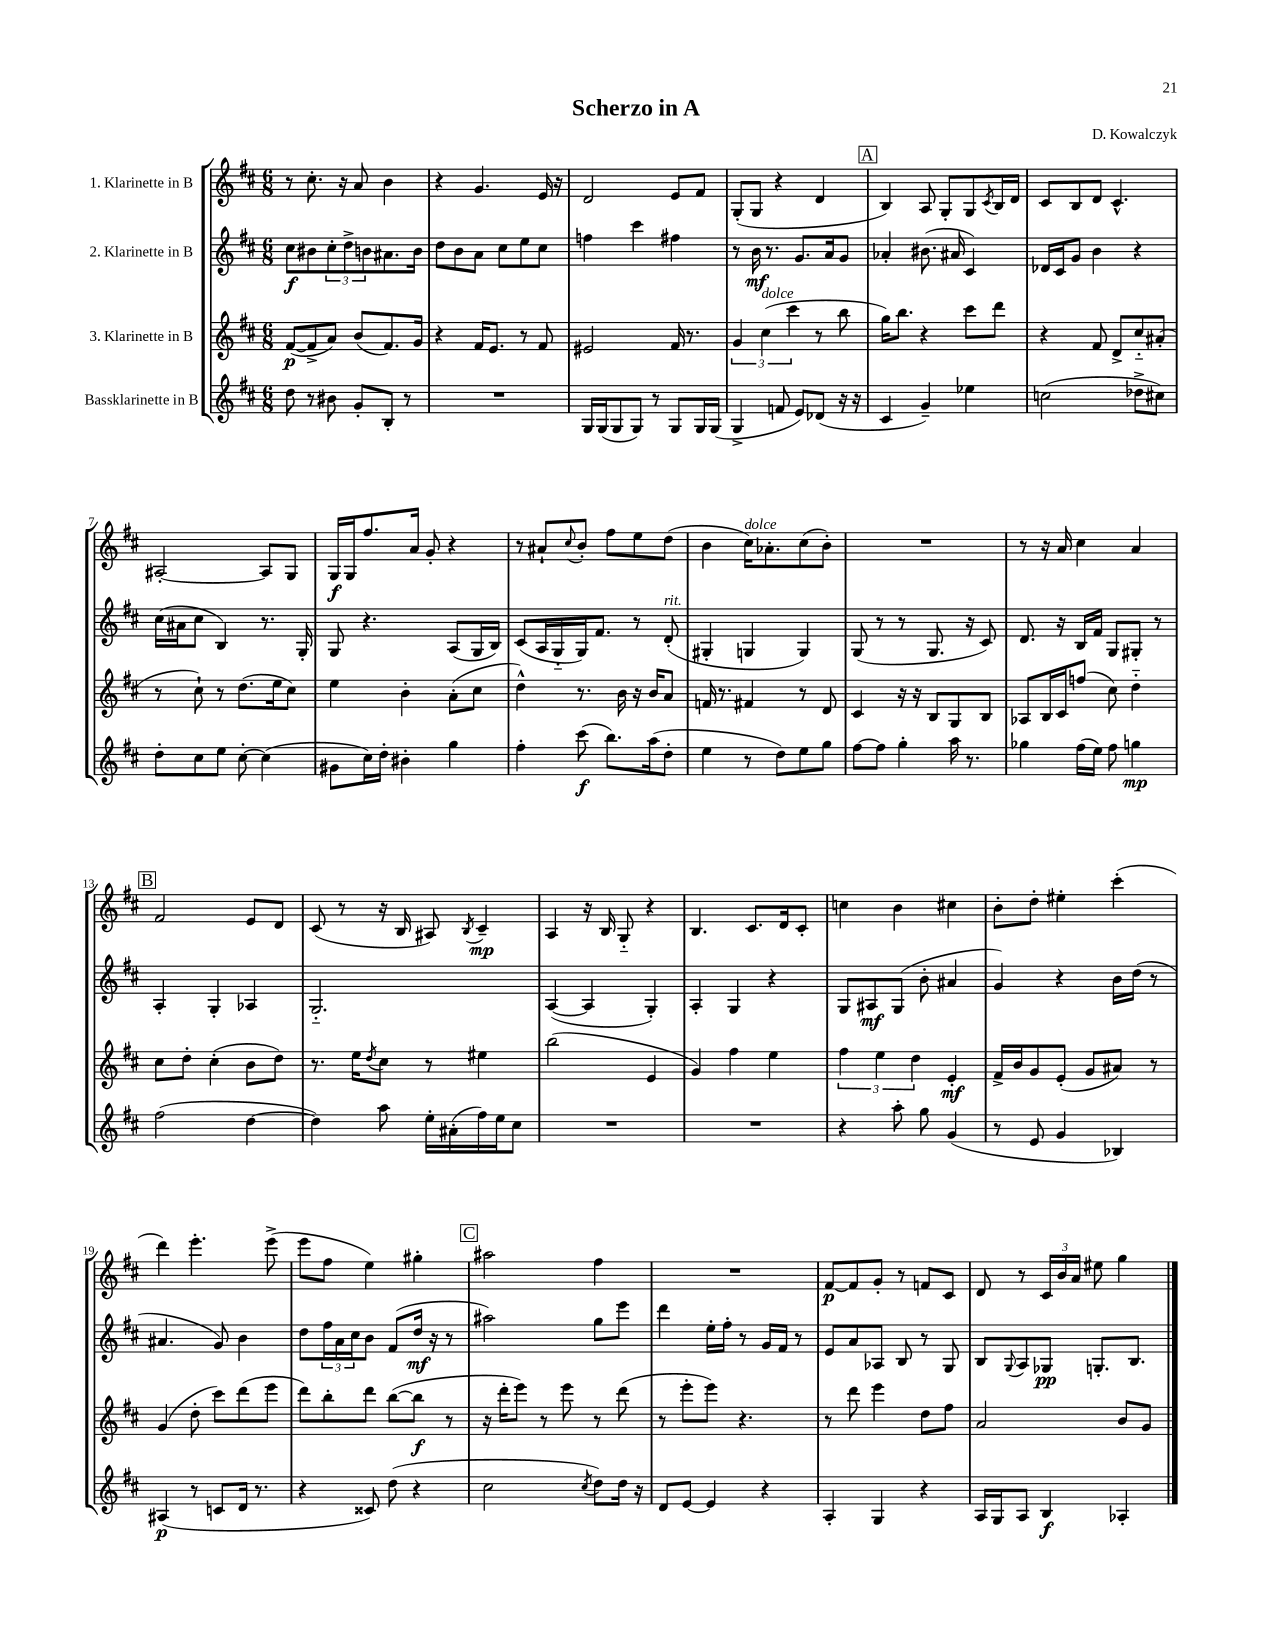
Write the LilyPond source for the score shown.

\header { title = "Scherzo in A" composer = "D. Kowalczyk" }
<<
\new StaffGroup <<
\new Staff = "s0" \with { instrumentName = "1. Klarinette in B" } {
    \clef treble \key d \major \numericTimeSignature \time 6/8
    r8 cis''8.-. r16 a'8 b'4 |
    r4 g'4. e'16 r16 |
    d'2 e'8 fis'8 |
    g8-.( g8 r4 d'4 |
    \mark \markup { \box "A" } b4) a8 g8-. g8 \acciaccatura { cis'8 } b16 d'16 |
    cis'8 b8 d'8 cis'4.-^ |
    ais2~-. ais8 g8 |
    g16\f g16 fis''8. a'16 g'8-. r4 |
    r8 ais'8-! \appoggiatura { cis''8 } b'8-. fis''8 e''8 d''8( |
    b'4 cis''16^\markup { \italic "dolce" }) aes'8.-. cis''8( b'8-.) |
    R2. |
    r8 r16 a'16 cis''4 a'4 |
    \mark \markup { \box "B" } fis'2 e'8 d'8 |
    cis'8( r8 r16 b16 ais8) \acciaccatura { b8 } cis'4--\mp |
    a4 r16 b16 g8-_ r4 |
    b4. cis'8. d'16 cis'8-. |
    c''4 b'4 cis''4 |
    b'8-. d''8-. eis''4-. cis'''4-.( |
    d'''4) e'''4.-. e'''8->( |
    e'''8 fis''8 e''4) gis''4-. |
    \mark \markup { \box "C" } ais''2 fis''4 |
    R2. |
    fis'8~\p fis'8 g'8-. r8 f'8 cis'8 |
    d'8 r8 \tuplet 3/2 { cis'16 b'16 a'16 } eis''8 g''4 \bar "|." |
}
\new Staff = "s1" \with { instrumentName = "2. Klarinette in B" } {
    \clef treble \key d \major \numericTimeSignature \time 6/8
    cis''8\f bis'8 \tuplet 3/2 { cis''8-. d''8-> b'8 } ais'8. b'16 |
    d''8 b'8 a'8 cis''8 e''8 cis''8 |
    f''4 cis'''4 fis''4 |
    r8 b'16\mf r8. g'8. a'16 g'8 |
    \mark \markup { \box "A" } aes'4-. bis'8.( ais'16 cis'4) |
    des'16 cis'16 g'8 b'4 r4 |
    cis''16( ais'16 cis''8 b4) r8. g16-. |
    g8 r4. a8( g16 b16) |
    cis'8( a16 g16-_ g16) fis'8. r8 d'8-.^\markup { \italic "rit." }( |
    gis4-. g4 g4) |
    g8( r8 r8 g8. r16 cis'8) |
    d'8. r16 b16 fis'16 g8 gis8-. r8 |
    \mark \markup { \box "B" } a4-. g4-. aes4 |
    g2.-_ |
    a4~( a4 g4-.) |
    a4-. g4 r4 |
    g8 ais8\mf g8( b'8-. ais'4 |
    g'4) r4 b'16 d''16( r8 |
    ais'4. g'8) b'4 |
    d''8 \tuplet 3/2 { fis''16 a'16 cis''16 } b'8 fis'8( d''16\mf r16 r8 |
    \mark \markup { \box "C" } ais''2) g''8 e'''8 |
    d'''4 e''16-. fis''16-. r8 g'16 fis'16 r8 |
    e'8 a'8 aes8 b8 r8 g8 |
    b8 \appoggiatura { g8 } a8 ges8\pp g8.-. b8. \bar "|." |
}
\new Staff = "s2" \with { instrumentName = "3. Klarinette in B" } {
    \clef treble \key d \major \numericTimeSignature \time 6/8
    fis'8~\p( fis'8-> a'8) b'8( fis'8.) g'16 |
    r4 fis'16 e'8. r8 fis'8 |
    eis'2 fis'16 r8. |
    \tuplet 3/2 { g'4 cis''4^\markup { \italic "dolce" }( cis'''4 } r8 b''8 |
    \mark \markup { \box "A" } g''16) b''8. r4 cis'''8 d'''8 |
    r4 fis'8 d'8-> cis''8-_ ais'8-.( |
    r8 cis''8-!) r8 d''8.( e''16 cis''8) |
    e''4 b'4-. a'8-.( cis''8 |
    d''4-^) r8. b'16 r16 b'16 a'8 |
    f'16 r8. fis'4 r8 d'8 |
    cis'4 r16 r16 b8 g8 b8 |
    aes8 b16 cis'16 f''8( cis''8) d''4-_ |
    \mark \markup { \box "B" } cis''8 d''8-. cis''4-.( b'8 d''8) |
    r8. e''16 \acciaccatura { d''8 } cis''8 r8 eis''4 |
    b''2( e'4 |
    g'4) fis''4 e''4 |
    \tuplet 3/2 { fis''4 e''4 d''4 } e'4-.\mf |
    fis'16-> b'16 g'8 e'8-.( g'8 ais'8) r8 |
    g'4( d''8-. cis'''8) d'''8( e'''8 |
    d'''8) b''8-. d'''8 b''8~( b''8\f r8 |
    \mark \markup { \box "C" } r16 d'''16-. e'''8) r8 e'''8 r8 d'''8( |
    r8 e'''8-. e'''8) r4. |
    r8 d'''8 e'''4 d''8 fis''8 |
    a'2 b'8 g'8 \bar "|." |
}
\new Staff = "s3" \with { instrumentName = "Bassklarinette in B" } {
    \clef treble \key d \major \numericTimeSignature \time 6/8
    d''8 r8 bis'8 g'8-. b8-. r8 |
    R2. |
    g16 g16( g8 g8) r8 g8 g16 g16( |
    g4-> f'8 e'8) des'8( r16 r16 |
    \mark \markup { \box "A" } cis'4 g'4--) ees''4 |
    c''2( des''8-> cis''8) |
    d''8-. cis''8 e''8 cis''8~-. cis''4( |
    gis'8 cis''16) d''16-. bis'4-. g''4 |
    fis''4-. cis'''8\f( b''8.) a''16( d''8-. |
    e''4 r8 d''8) e''8 g''8 |
    fis''8~ fis''8 g''4-. a''16 r8. |
    ges''4 fis''16( e''16) fis''8 g''4\mp |
    \mark \markup { \box "B" } fis''2( d''4~ |
    d''4) a''8 e''16-. ais'16-.( fis''16) e''16 cis''8 |
    R2. |
    R2. |
    r4 a''8-. g''8 g'4( |
    r8 e'8 g'4 bes4) |
    ais4\p( r8 c'8 d'16 r8. |
    r4 cisis'8) d''8( r4 |
    \mark \markup { \box "C" } cis''2 \acciaccatura { cis''8 } d''8) d''16 r16 |
    d'8 e'8~ e'4 r4 |
    a4-. g4 r4 |
    a16 g16 a8 b4\f aes4-. \bar "|." |
}
>>
>>
